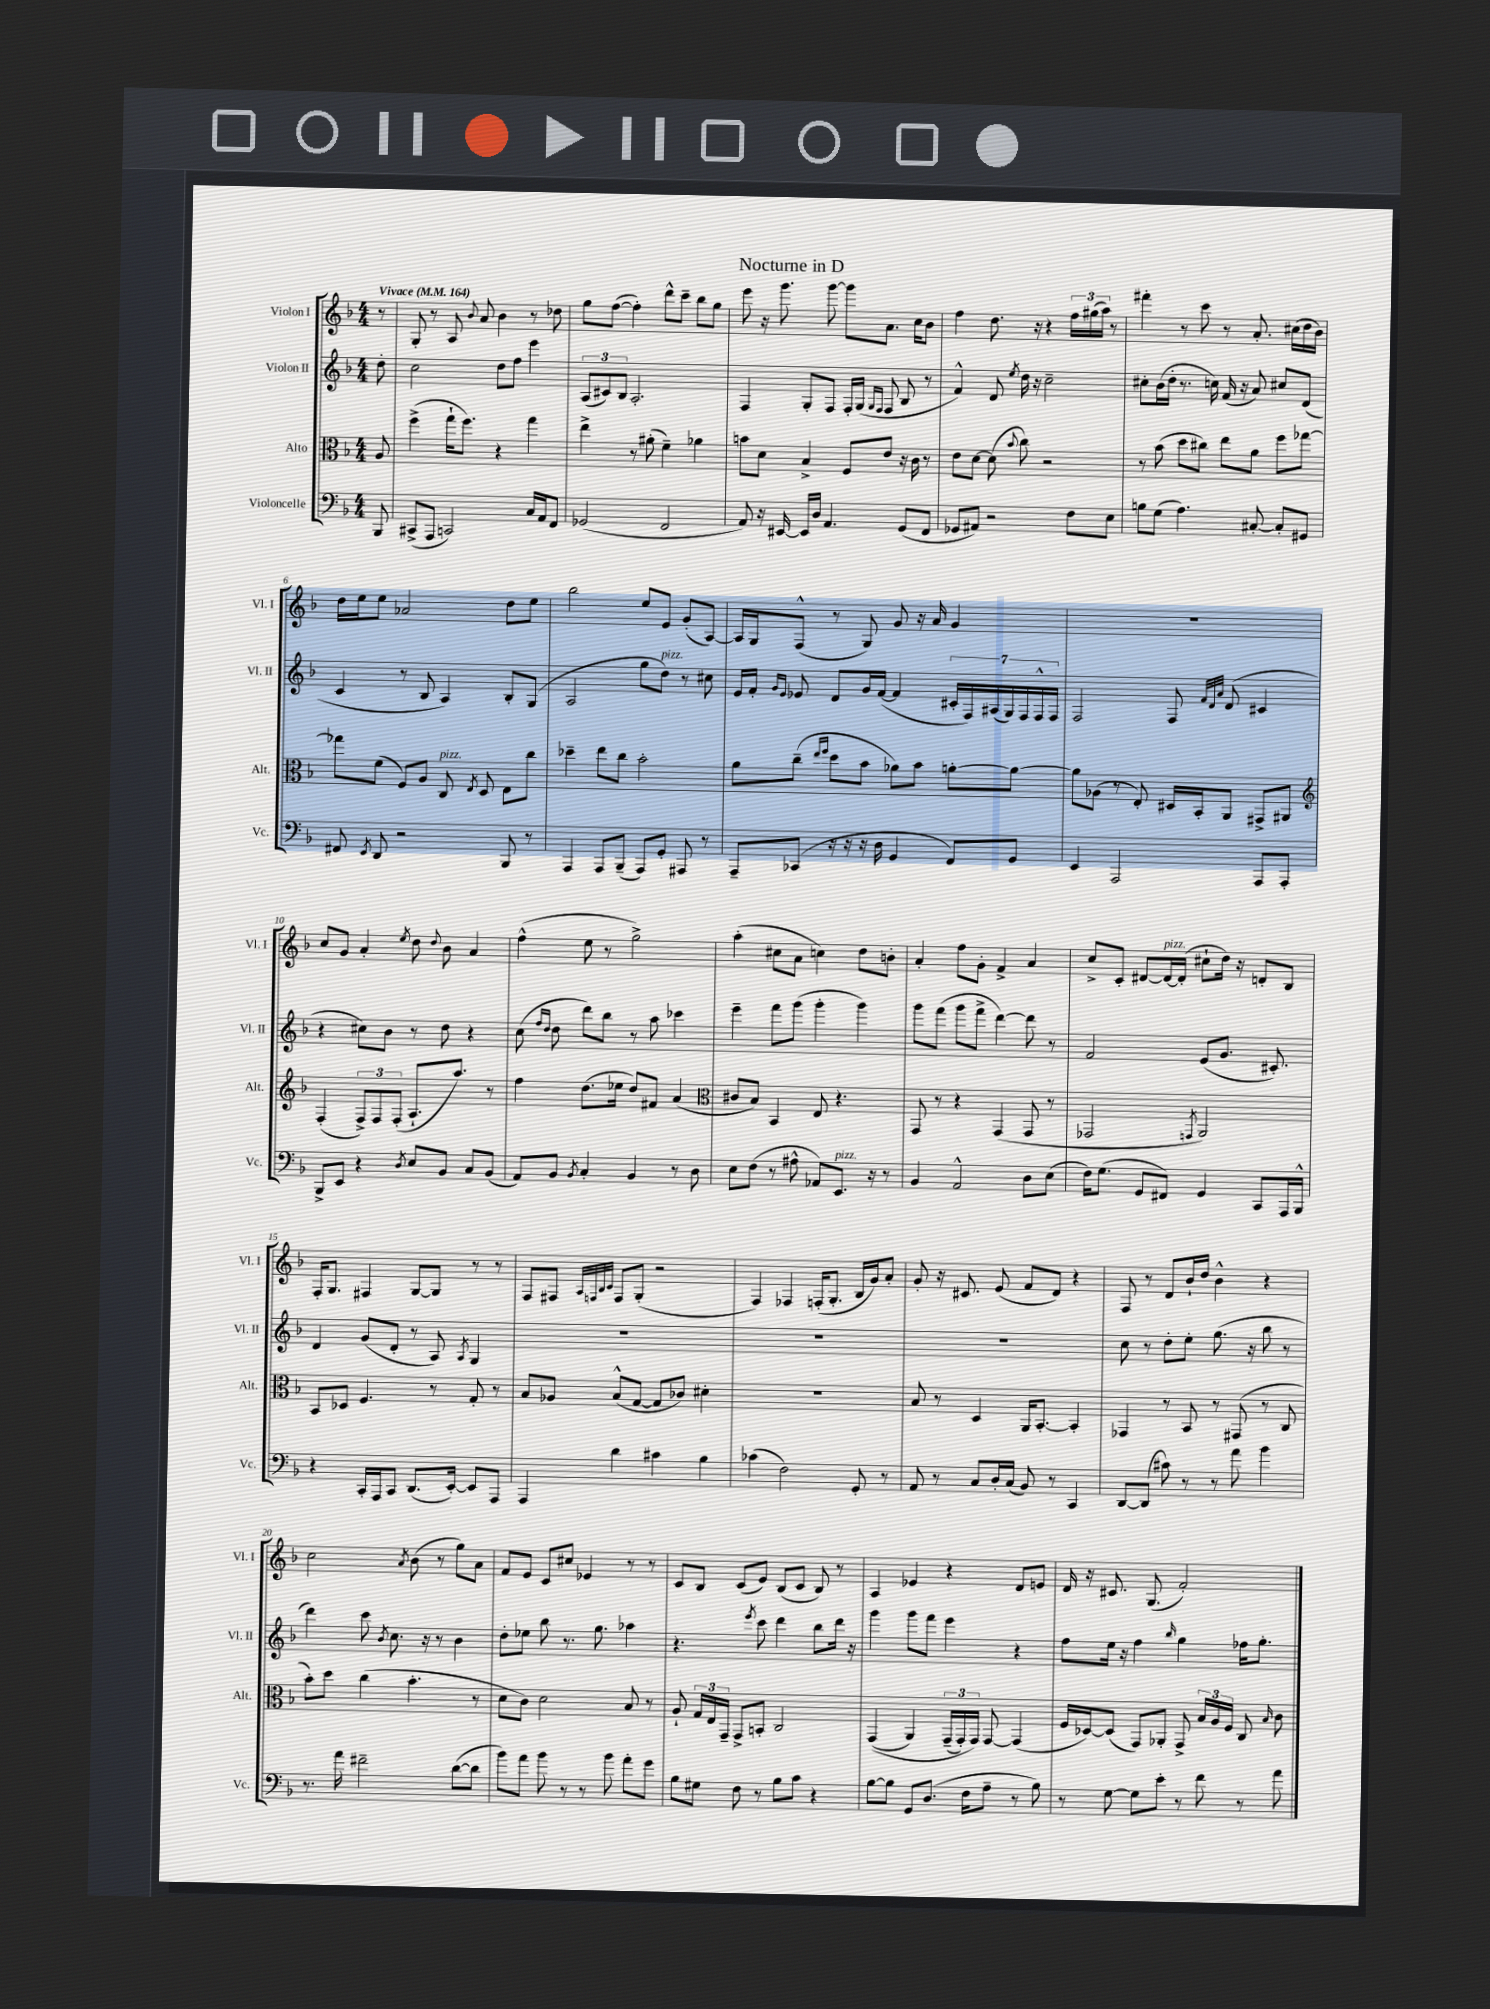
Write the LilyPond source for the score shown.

\header { title = "Nocturne in D" }
<<
\new StaffGroup <<
\new Staff = "s0" \with { instrumentName = "Violon I" shortInstrumentName = "Vl. I" } {
    \clef treble \key f \major \numericTimeSignature \time 4/4 \partial 8 \tempo "Vivace" 4 = 164
    \autoBeamOff r8 |
    g8-. r8 a8 \appoggiatura { bes'8 } a'8 bes'4 r8 des''8 |
    g''8[ f''8]~( f''4-.) d'''8[-^ c'''8]-- bes''8[ g''8] |
    e'''8 r16 g'''8. g'''8~ g'''8[ a'8.] c''16[ bes'8] |
    f''4 d''8. r16 r4 \tuplet 3/2 { f''16[ gis''16( a''16]) } r8 |
    fis'''4-. r8 c'''8 r8 a'8.-. cis''16[( d''16 bes'16]) |
    d''16[ e''16 e''8] aes'2 d''8[ e''8] |
    bes''2 e''8[ e'8] g'8[-.( a8]~) |
    a16[ g16 f8]-^( r8 g8) g'8 r16 a'16 g'4 |
    R1 |
    c''8[ g'8] a'4-. \acciaccatura { e''8 } d''8 \appoggiatura { d''8 } bes'8 a'4 |
    f''4-^( e''8 r8 g''2->) |
    a''4-.( cis''8[ a'8] c''4) d''8[ b'8]-. |
    a'4-. f''8[ g'8]-. f'4-> a'4 |
    c''8[-> c'8]-. dis'8[~ dis'16~^\markup { \italic "pizz." } dis'16]-.( cis''8[-! d''16]) r16 d'8[-. bes8] |
    f16[-. g8.] fis4 g8[~ g8] r8 r8 |
    f8[ fis8] \grace { a32[ f32 bes32 c'32] } f8[ g8]-.( r2 |
    f4) fes4 f16[-.( g8.]-. bes16[ g'16) a'8]-. |
    g'8-. r16 cis'8. e'8( f'8[ d'8]) r4 |
    f8 r8 d'8[ bes'16-! d''16] bes'4-^ r4 |
    c''2 \acciaccatura { a'8 } bes'8( r8 g''8[) a'8] |
    f'8[ e'8] c'8[ cis''8] ees'4 r8 r8 |
    c'8[ bes8] c'8[( e'8]) bes8[( c'8] bes8) r8 |
    a4 ees'4 r4 d'8[ e'8] |
    d'16 r16 cis'8. g8.( f'2-.) \bar "|." |
}
\new Staff = "s1" \with { instrumentName = "Violon II" shortInstrumentName = "Vl. II" } {
    \clef treble \key f \major \numericTimeSignature \time 4/4 \partial 8
    \autoBeamOff d''8-. |
    c''2 d''8[ f''8] e'''4 |
    \tuplet 3/2 { a8[( cis'8) bes8] } a2.-. |
    f4 g8[-. f8] f16[-. g16]( \grace { g16[ f16] } f8 bes8 r8 |
    f'4-^) d'8 \acciaccatura { e''8 } d''16 r16 c''2-- |
    cis''8[-. bes'16( d''16]-. r8. c''16) f'16( r16 a'8) cis''8[ d'8]( |
    c'4 r8 bes8 a4) bes8[-. g8]( |
    a2 g''8[ d''8]^\markup { \italic "pizz." }) r8 cis''8 |
    e'16[ f'16]-. \grace { g'16[ e'16] } ees'8 d'8[ g'16 f'16]~( f'4 \tuplet 7/4 { cis'16[-. f16) ais16( g16) f16 f16-^ f16] } |
    f2 f8 \grace { f'32[ d'32 a'32] } d'8( cis'4 |
    r4 cis''8[) bes'8] r8 d''8 r4 |
    c''8( \grace { f''16[ d''16] } d''8 d'''8[) bes''8] r8 a''8 ces'''4 |
    e'''4-- f'''8[ g'''8]( g'''4-. g'''4) |
    g'''8[ f'''8]( g'''8[ f'''8]-> d'''4~) d'''8 r8 |
    f'2 e'8[( g'8.] cis'8.-.) |
    d'4 g'8[( d'8]-. r8 a8) \acciaccatura { a8 } g4 |
    R1 |
    R1 |
    R1 |
    c''8 r8 d''8[-. e''8]-. g''8.( r16 bes''8 r8 |
    d'''4) c'''8 \acciaccatura { bes'8 } c''8. r16 r8 bes'4 |
    d''8[-. ees''8] bes''8 r8. g''8. aes''4 |
    r4. \acciaccatura { e'''8 } c'''8 d'''4 bes''8[ d'''16] r16 |
    g'''4 g'''8[ f'''8] e'''4 r4 |
    f''8[ e''16] r16 f''4 \grace { bes''16 } g''4 fes''16[ g''8.]-. \bar "|." |
}
\new Staff = "s2" \with { instrumentName = "Alto" shortInstrumentName = "Alt." } {
    \clef alto \key f \major \numericTimeSignature \time 4/4 \partial 8
    \autoBeamOff a8 |
    f''4->( g''16[-! f''8.]) r4 g''4 |
    e''4-> r8 ais'8-.( f'4--) aes'4 |
    b'8[ d'8] bes4-> f8[ e'8] r16 c'16 r8 |
    e'8[ d'8]~ d'8( \appoggiatura { bes'8 } c''8) r2 |
    r8 bes'8( d''8[ cis''8]) e''8[ a'8] f''8[ ges''8]~ |
    ges''8[ f'8]( f8[) a8] c8^\markup { \italic "pizz." } \acciaccatura { e8 } d8 e8[ c''8] |
    des''4-- e''8[ c''8] bes'2-. |
    a'8[ c''8]--( \grace { e''16[ f''16] } d''8[ bes'8] aes'8[) bes'8] a'8[~-. a'8]~ |
    a'8[ aes8]( r8 e8-.) dis16[ bes,16-. a,8] gis,8[-> ais,8] |
    \clef treble f4-.( \tuplet 3/2 { f8[->) f8 f8]-.( } a8.[-! a''8.]) r8 |
    f''4 d''8.[( ees''16] d''8[) fis'8] a'4( |
    \clef alto cis'8[ bes8]) bes,4 e8 r4. |
    g,8 r8 r4 g,4( g,8 r8 |
    ges,2 \acciaccatura { g,8 } a,2) |
    bes,8[ des8] f4. r8 g8-. r8 |
    bes8[ aes8] bes8[-^( g8]~ g8[ ces'8]) dis'4-. |
    R1 |
    bes8 r8 d4 a,16[ bes,8.]~-. bes,4-. |
    ges,4 r8 bes,8 r8 gis,8( r8 c8 |
    bes'8[-.) d''8] c''4( bes'4.-. r8 |
    d'8[ c'8]) d'2 bes8 r8 |
    a8-! \tuplet 3/2 { g16[ e16 g,16]-- } g,8[-> b,8]-. c2 |
    g,4(\( a,4) \tuplet 3/2 { g,16[--( g,16-.) g,16]\) } g,8~ g,4( |
    f16[ des16~) des8]( g,8[) aes,8]-. g,8-> \tuplet 3/2 { bes16[ a16 f16] } c8 \grace { bes16 } c'8 \bar "|." |
}
\new Staff = "s3" \with { instrumentName = "Violoncelle" shortInstrumentName = "Vc." } {
    \clef bass \key f \major \numericTimeSignature \time 4/4 \partial 8
    \autoBeamOff bes,,8 |
    cis,8[->( a,,8] c,2) c16[ a,16 f,8] |
    ges,2( f,2 |
    a,8) r16 eis,16~ eis,16[ d16] a,4. g,8[( f,8] |
    ges,8[ ais,8]) r2 f8[ e8] |
    b8[ g8]( a4.) cis8~-. cis8[-. gis,8] |
    fis,8 \acciaccatura { e,8 } d,8 r2 bes,,8 r8 |
    a,,4 a,,8[ bes,,8]--( a,,8[) g,8]-. ais,,8 r8 |
    a,,8[-- ces,8]( r16 r16 r16 d16 g,4 f,8[) g,8] |
    e,4 a,,2 a,,8[ a,,8]-. |
    bes,,8[-> e,8] r4 \acciaccatura { d8 } e8[ bes,8] c8[ bes,8]( |
    a,8[) bes,8] \acciaccatura { bes,8 } c4-. bes,4 r8 d8 |
    e8[ f8]( r8 ais8-^ aes,8[) e,8.]^\markup { \italic "pizz." } r16 r8 |
    bes,4 a,2-^ d8[ e8]( |
    f16[) g8.]( g,8[ fis,8]) g,4 c,8[ a,,16 bes,,16]-^ |
    r4 c,16[-. a,,16 c,8] d,8.[( e,16]~-.) e,8[ a,,8] |
    a,,4 d'4 cis'4 bes4 |
    ces'4( f2) g,8-. r8 |
    a,8 r8 c8[ d16-. c16]( bes,8) r8 c,4 |
    d,8[~ d,8]( cis'8) r8 r8 a'8 bes'4 |
    r8. a'16 fis'2-- d'8[~( d'8] |
    bes'8[) a'8] bes'8 r8 r8 bes'8 a'8[-. g'8] |
    bes8[ gis8] f8 r8 bes8[ c'8] r4 |
    bes8[~ bes8] g,8[ d8.]( f16[ a8]-- r8 bes8) |
    r8 g8~ g8[ e'8]-. r8 f'8 r8 a'8 \bar "|." |
}
>>
>>
